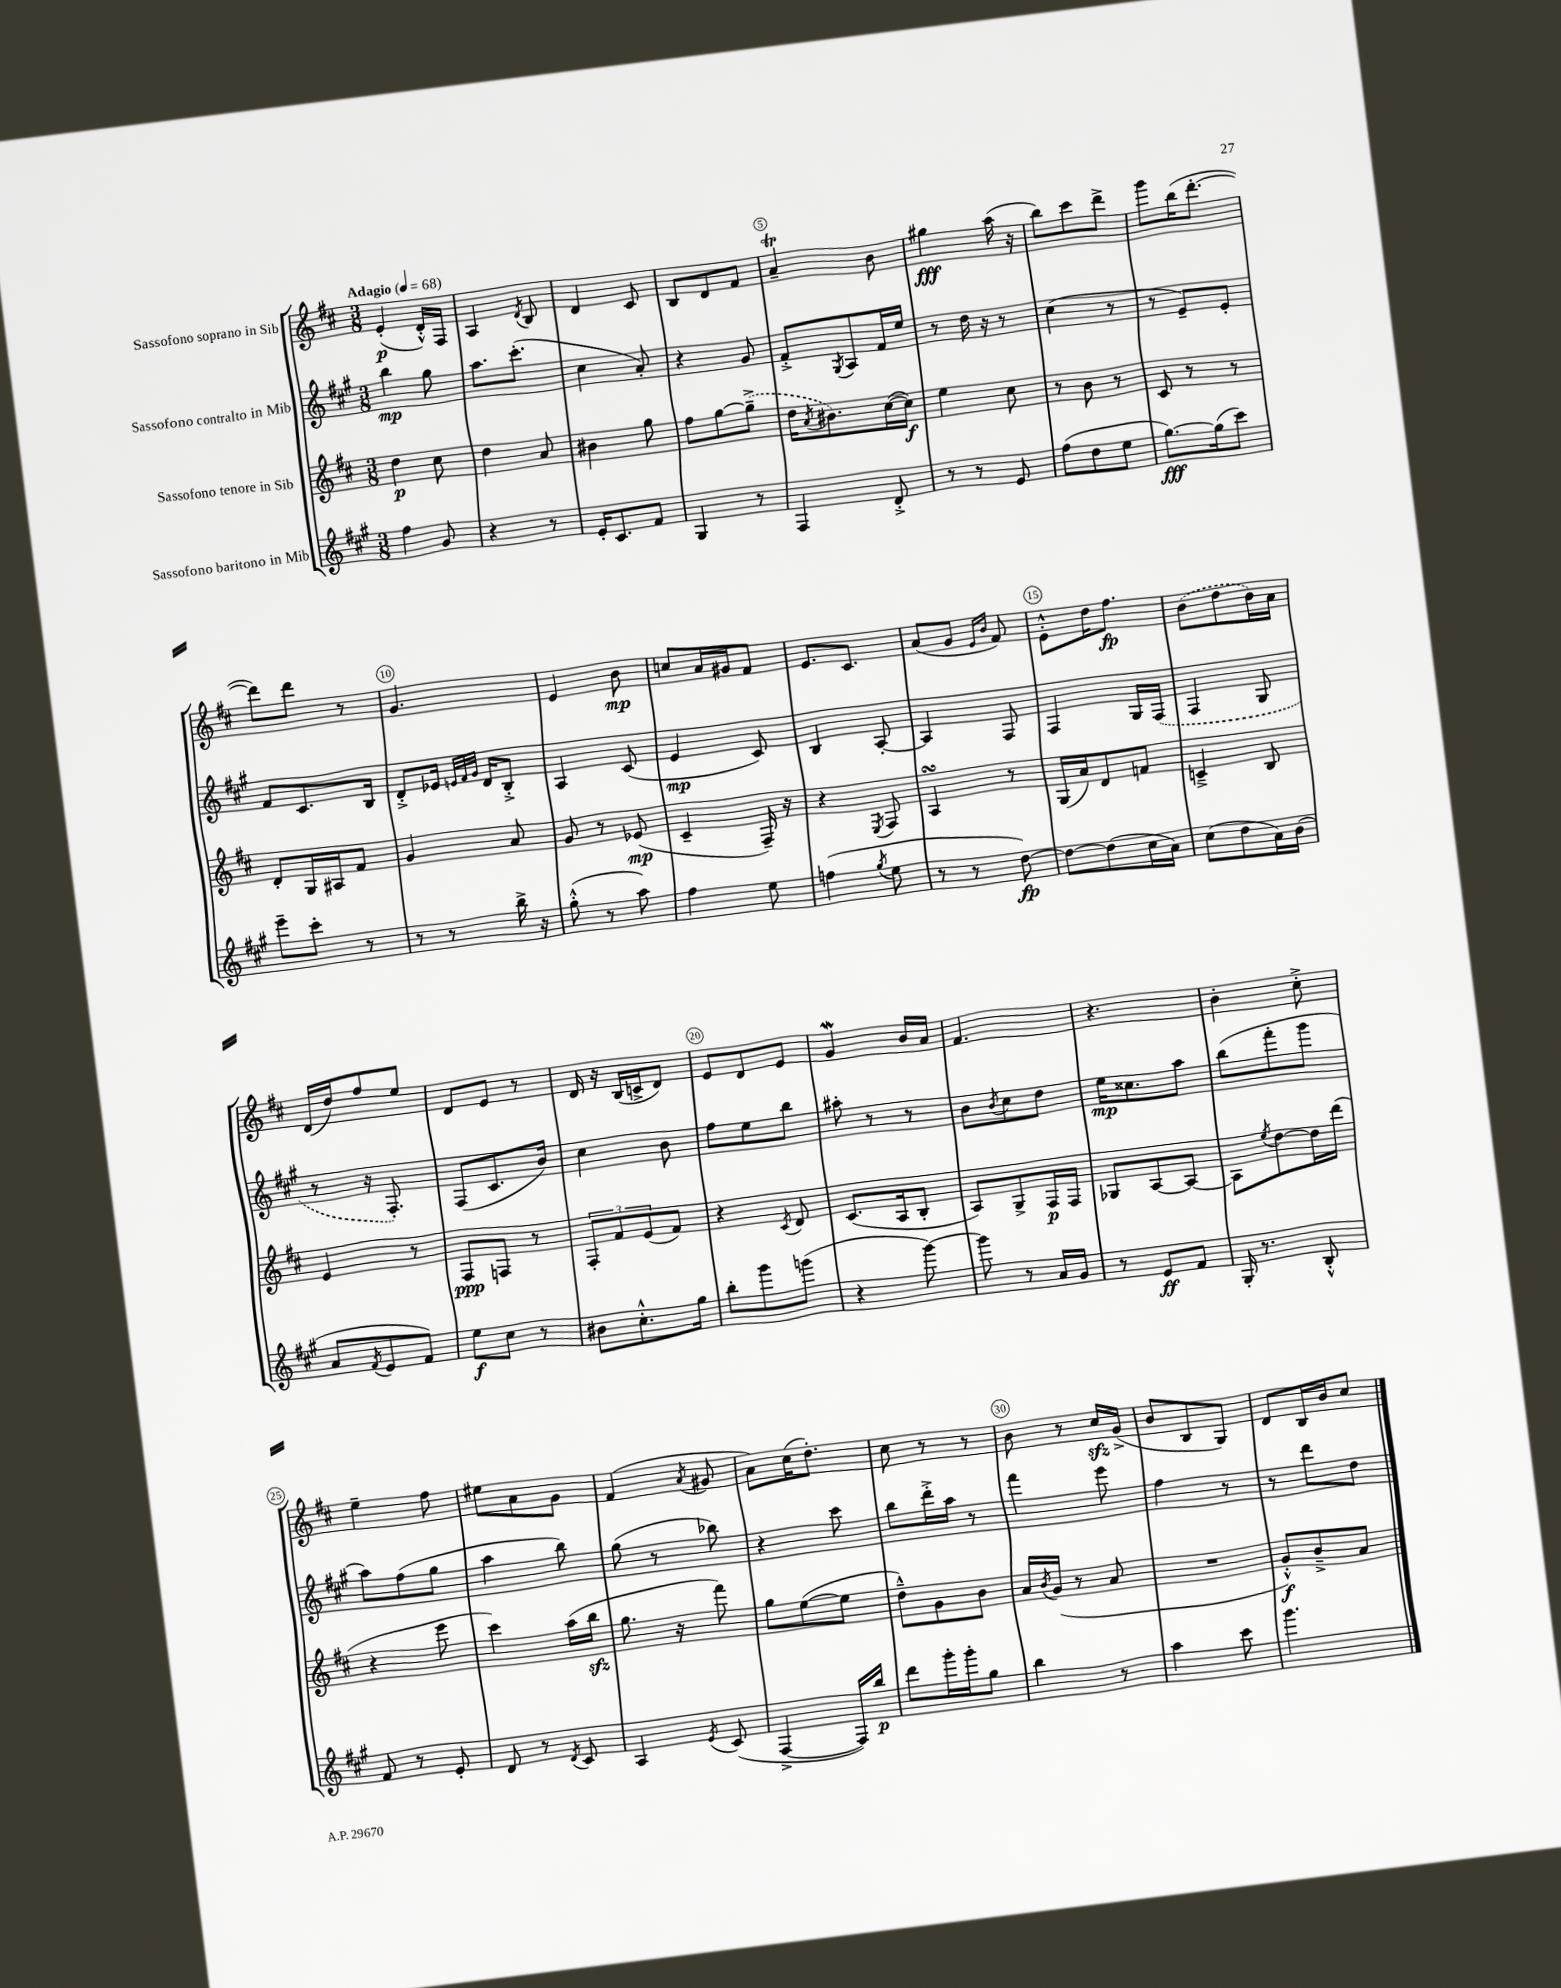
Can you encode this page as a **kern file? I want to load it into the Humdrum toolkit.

**kern	**kern	**kern	**kern
*staff4	*staff3	*staff2	*staff1
*clefG2	*clefG2	*clefG2	*clefG2
*k[f#c#g#]	*k[f#c#]	*k[f#c#g#]	*k[f#c#]
*M3/8	*M3/8	*M3/8	*M3/8
*MM68	*MM68	*MM68	*MM68
4ff#	4dd	4bb	(4e'
8g#	8cc#	8gg#	16d'^^)
.	.	.	16F#
=	=	=	=
4r	4dd	8.aa	4A
.	.	(8.ccc#'	.
.	.	.	8qd
8r	8a	.	8B
=	=	=	=
16e'	4b#	4cc#	4d
8.c#	.	.	.
8f#	8gg	8a')	8c#
=	=	=	=
4G#	8ff#	4r	8B
.	[8gg	.	8d
8r	(8gg~^]	8g#	8f#
=	=	=	=
4F#	16dd	8f#'^	4a~
.	8qa	.	.
.	8.b#)	.	.
.	.	8qG#	.
.	.	8A	.
8d'^	([16cc#	16f#	8b
.	16cc#])	16ee	.
=	=	=	=
8r	4ee	8r	4gg#
8r	.	16dd	.
.	.	16r	.
8e	8cc#	8r	(16aa
.	.	.	16r
=	=	=	=
(8ff#	8r	(4cc#	8bb)
8dd	8b	.	8ccc#
8ee	8r	8r	8ddd^
=	=	=	=
[8.gg#)	8c#	8r	8ggg
.	8r	8e~)	(16bb
(16gg#]	.	.	[8.ddd'
8ccc#)	8r	8e'	.
=	=	=	=
8eee~	8d'	8f#	8ddd])
8ccc#'	16G	8.c#	8ddd
.	16A#	.	.
8r	8f#	.	8r
.	.	16B	.
=	=	=	=
8r	4g	8d'^	4.g
8r	.	16e-	.
.	.	32qqe	.
.	.	32qqf#	.
.	.	32qqg#	.
.	.	16d	.
16bb^	8a	8B'^	.
16r	.	.	.
=	=	=	=
(8gg#'^^	8g	4A	4e
8r	8r	.	.
8aa)	(8e-	(8c#	8b
=	=	=	=
4ff#	4c#~	4e	8cc
.	.	.	16a
.	.	.	16g#
8ee	16F#~)	8c#)	8f#
.	16r	.	.
=	=	=	=
(4ff	4r	4B	8.e
.	.	.	8.c#
8qgg#	8qE	.	.
8ee	8F#	[8A'	.
=	=	=	=
8r	4A	4A]	(8a
8r	.	.	8g
.	.	.	16qqe
.	.	.	16qqb
[8dd)	8r	8F#	8f#)
=	=	=	=
8dd_	(16G	4F#	8e'^^
.	16a)	.	.
(8dd]	8d	.	16dd
.	.	.	8.ff#
16cc#	8f	16G#	.
16a)	.	(16F#	.
=	=	=	=
(8cc#	4c~^	4F#	(8b
8dd	.	.	8dd
16a)	8B	8G#	16b)
(16b	.	.	16a
=	=	=	=
8a	4e	8r	(16d
.	.	.	16dd)
8qf#	.	.	.
8e	.	16r	8ff#
.	.	8.F#')	.
8f#)	8r	.	8ee
=	=	=	=
8ee	8F#	(8F#	8d
8cc#	8F	8.c#	8e
8r	8r	.	8r
.	.	16b)	.
=	=	=	=
8b#	12F#'	4cc#	16d
.	.	.	16r
.	12f#	.	.
8.cc#'^^	.	.	(16B
.	(12e	.	.
.	.	.	16c^
.	8f#)	8b	8d)
16gg#	.	.	.
=	=	=	=
8bb'	4r	8ff#	8e
8ggg#	.	8ee	8d
.	8qc#	.	.
(8ggg	8d	8bb	8e
=	=	=	=
4r	(8.c#	8aa#'	4g
.	.	8r	.
.	16A	.	.
[8ggg#)	8B'	8r	16b
.	.	.	16a
=	=	=	=
8ggg#]	8A)	8b	4.f#
.	.	8qb	.
8r	8G^	8cc#	.
16a	16F#	8dd	.
16g#	16F#	.	.
=	=	=	=
8r	8G-	16ee	4.r
.	.	8.cc##	.
8e	[8A	.	.
8f#	8A_	8aa	.
=	=	=	=
16G#'	8A]	(8bb	4b'
8.r	.	.	.
.	8qee	.	.
.	[8dd	8fff#'	.
8B'^^	16dd]	8ggg#	8cc#'^
.	(16ddd	.	.
=	=	=	=
8f#	4r	8aa)	4ee~
8r	.	(8ff#	.
8e'	8eee	8gg#	8ff#
=	=	=	=
8d	4ccc#)	4aa	8ee#
8r	.	.	8a
8qd	.	.	.
8c#	(16aa	8bb)	8g
.	16bb	.	.
=	=	=	=
4A	8.gg	(8gg#	(4f#
.	.	8r	.
.	16r	.	.
8qe	.	.	8qa
(8c#	8fff#)	8bb-)	8g#
=	=	=	=
[4F#^	8gg	4r	8a)
.	([8ee	.	(16cc#
.	.	.	8.dd')
16F#])	8ee]	8ccc#	.
16bb	.	.	.
=	=	=	=
8ddd	8dd~^^)	8bb	8cc#
16ggg#'	8g	16ddd'^	8r
16ggg#'	.	16aa	.
8gg#	8b	8r	8r
=	=	=	=
4bb	16a	4fff#	8b
.	8qb	.	.
.	(16g	.	.
.	8r	.	8r
8r	8a	8eee	16cc#
.	.	.	(16g^
=	=	=	=
4aa	4.r	4ff#	8b
.	.	.	8B
8ccc#	.	8r	8G)
=	=	=	=
4.ggg#	8g'^^)	8r	8d
.	8b~^	8ddd	16B
.	.	.	16b
.	8a	8dd	8cc#
==	==	==	==
*-	*-	*-	*-
